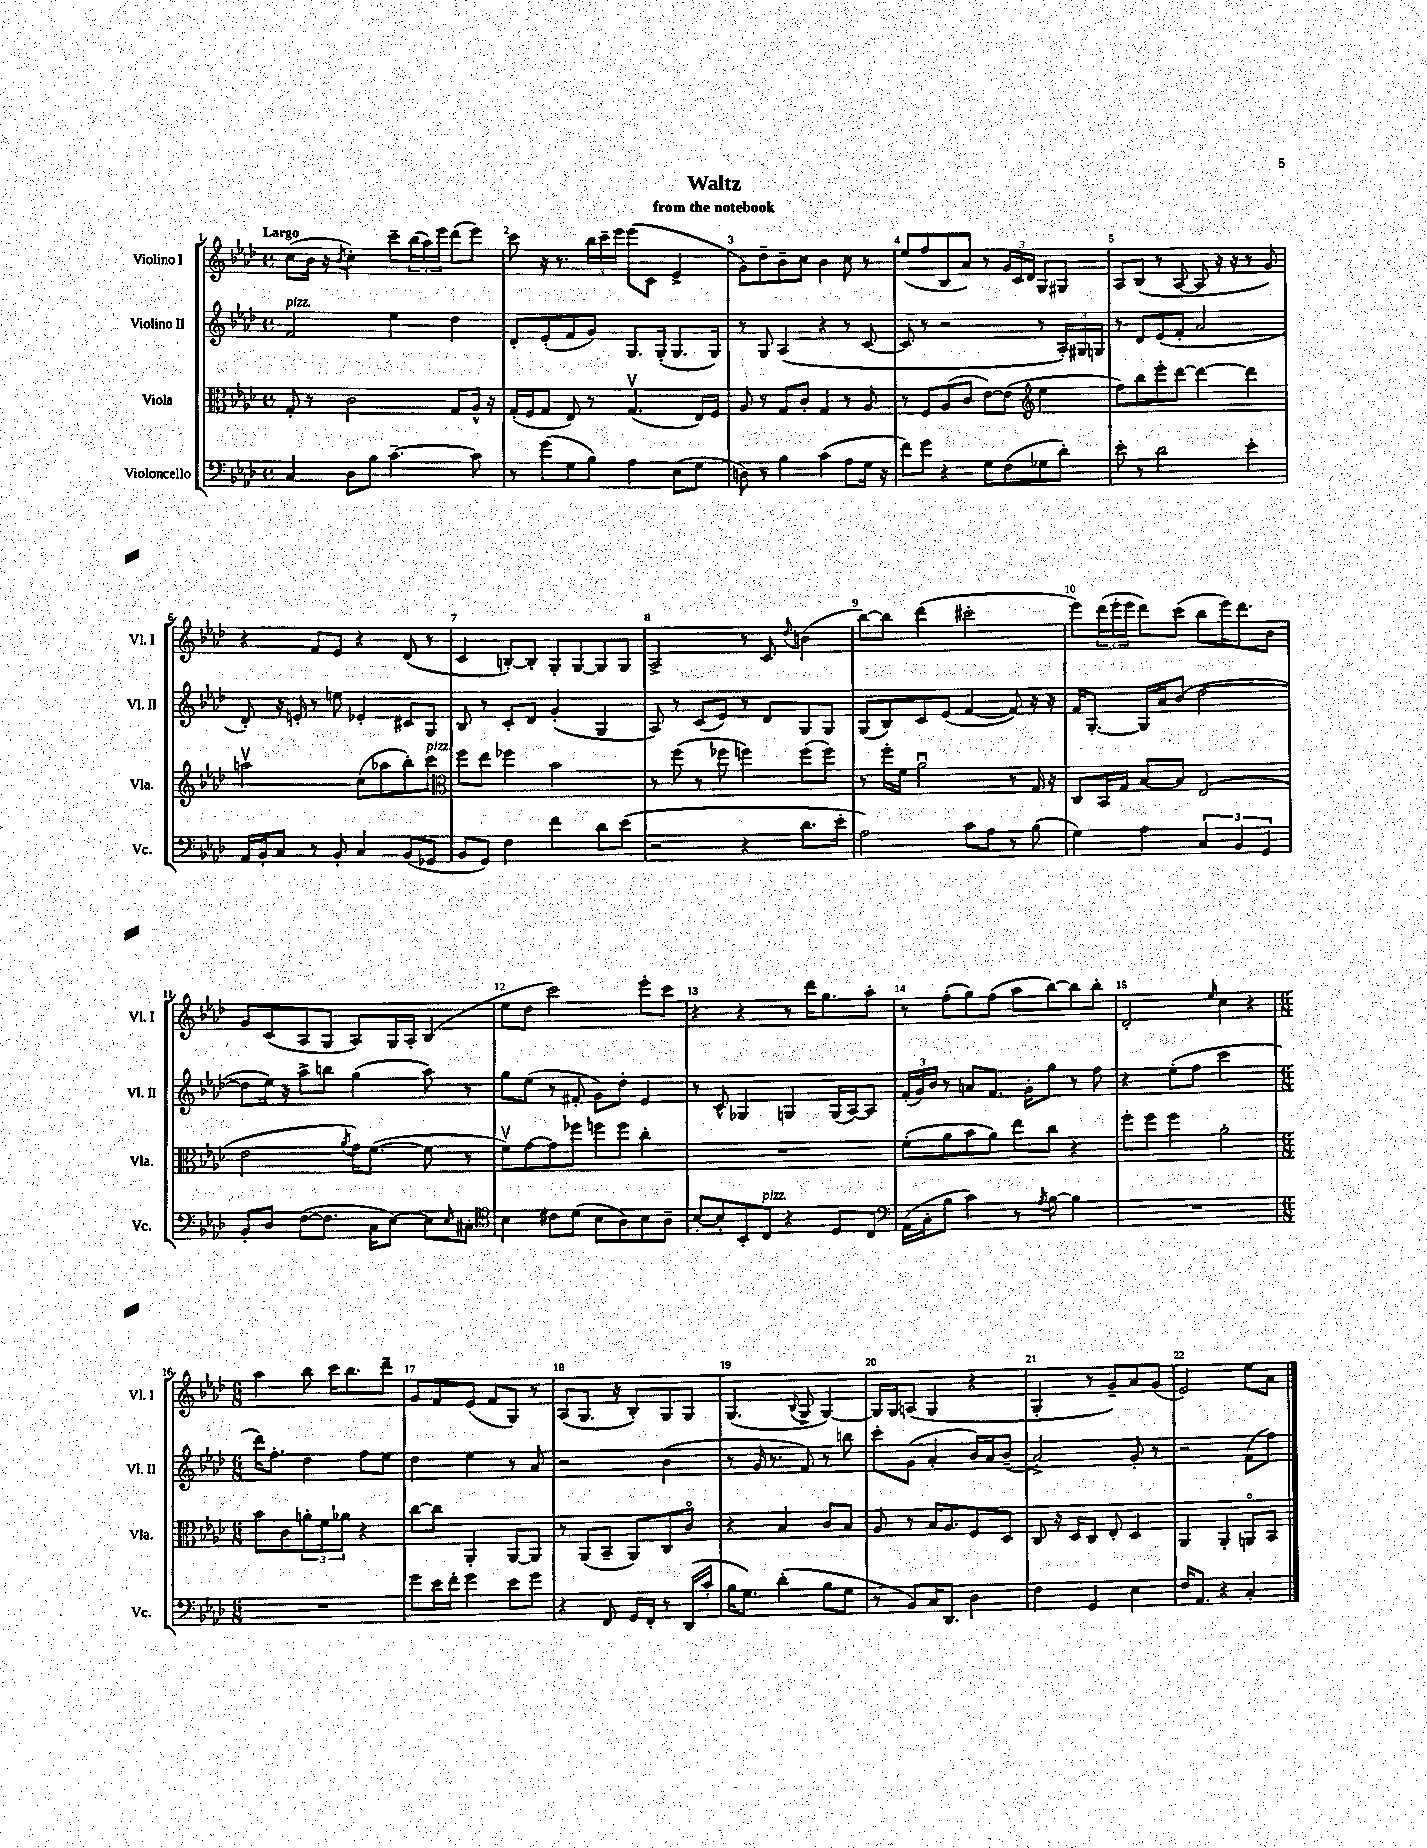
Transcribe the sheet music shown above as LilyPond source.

\header { title = "Waltz" subtitle = "from the notebook" }
<<
\new StaffGroup <<
\new Staff = "s0" \with { instrumentName = "Violino I" shortInstrumentName = "Vl. I" } {
    \clef treble \key aes \major \defaultTimeSignature \time 4/4 \tempo "Largo"
    c''8( bes'16 r16 \acciaccatura { bes'8 } c''4-.) c'''8-- \tuplet 3/2 { bes''16( aes''16) ees'''16 } des'''8( ees'''8) |
    c'''8 r16 r8. \tuplet 3/2 { bes''16 c'''16-- ees'''16 } ees'''8( c'8 ees'4-> |
    g'8) des''8-- bes'8-- c''8 bes'4 c''8 r8 |
    ees''8( f''8 bes8 aes'8) r8 \tuplet 3/2 { g'16 c'16 des'16 } g8 gis8 |
    aes8 bes8( r8 aes8~ aes8 r16 r16 r8 g'8) |
    r4 f'8 ees'8 r4 des'8( r8 |
    c'4 b8~-.) b8-. g8-. g8~ g8 g8 |
    aes2-> r8 c'8 \appoggiatura { des''8 } b'4( |
    bes''8~) bes''8 des'''4( cis'''2-. |
    ees'''8) \tuplet 3/2 { des'''16( ees'''16-. ees'''16 } des'''8) c'''8( bes''8 ees'''16) des'''8. bes'8 |
    g'8 c'8( aes8 g8 aes8) g16 aes16-. bes4( |
    ees''8 des''8 c'''2) ees'''8-. c'''8 |
    r4 r4 r8 des'''16 g''8. aes''8-. |
    r8 f''8-.( g''8) f''8( aes''8 bes''8~) bes''8 bes''8-. |
    des'2-. \grace { ees''16 } c''4 r4 |
    \numericTimeSignature \time 6/8 aes''4 bes''8 c'''16 bes''8. des'''8-- |
    g'8 f'8 ees'8( f'8 g8) r8 |
    aes8( g8. r16 bes8-.) g8 g8 |
    g4.( \appoggiatura { bes8 } g8-> g4~) |
    g16 g16 a8( g4 r4 |
    g4-. r8 g'8--) aes'8 g'8( |
    ees'2) ees''8 aes'8 \bar "|." |
}
\new Staff = "s1" \with { instrumentName = "Violino II" shortInstrumentName = "Vl. II" } {
    \clef treble \key aes \major \defaultTimeSignature \time 4/4
    f'2^\markup { \italic "pizz." } ees''4 des''4 |
    des'8-. ees'8-.( f'8 g'8) g8. g16-.( g8. g16) |
    r8 g8 aes4( r4 r8 c'8~ |
    c'8 r8 r2 r8 \tuplet 3/2 { aes16-.) gis16 g16 } |
    r8 des'8 ees'8( f'8-. aes'2 |
    des'8-.) r16 e'16-. r8 e''8 ees'4-. cis'8 g8 |
    bes8 r8 c'8-. des'8 g'4-.( g4 |
    aes8) r8 c'8( ees'8) r8 des'8 g8 g8 |
    g8( bes8) c'8 ees'8( f'4~ f'8) r16 r16 |
    f'16 g8.~-. g16 aes'16 bes'8( des''2~ |
    des''8 ees''16) r16 aes''8-> b''8 g''4( aes''8) r8 |
    g''8 ees''8( r8 fis'8-. g'8) des''8-. ees'4 |
    r8 c'8-^ ges4 g4 g16( aes16~) aes8 |
    \tuplet 3/2 { f'16-.( g'16) bes'16 } r8 a'8 f'8. g'16-. g''8 r8 f''8 |
    r4 ees''8-.( f''8 c'''2 |
    \numericTimeSignature \time 6/8 des'''16) f''8.-. des''4 f''8 ees''8 |
    des''4 ees''4 r8 aes'8 |
    r2 bes'4( |
    r8 g'16 r8. f'8) r8 b''8 |
    c'''8-. g'8( aes'4-. bes'16) aes'16 bes'8--( |
    aes'2->) g'8-. r8 |
    r2 f'8( f''8) \bar "|." |
}
\new Staff = "s2" \with { instrumentName = "Viola" shortInstrumentName = "Vla." } {
    \clef alto \key aes \major \defaultTimeSignature \time 4/4
    g8-. r8 c'2 g8 aes16-^ r16 |
    g16-.( f16 g8 ees8) r8 g4.\upbow( ees16) f16 |
    aes8 r8 g8 c'8-. g4 r8 aes8 |
    r8 f8 aes8( c'8 ees'8~) ees'8( \clef treble ees''4 |
    f''8) bes''8 ees'''8-. des'''8~ des'''4~ des'''4 |
    a''2\upbow c''8( aes''8 bes''8-.) c'''8^\markup { \italic "pizz." } |
    \clef alto f''8 ees''8 fes''4 bes'2 |
    r8 f''8( r8 fes''8 f''4) f''8( f''8) |
    r8 f''16-. f'16 aes'2\downbow r8 g16 r16 |
    c8 bes,16 g16 bes8~ bes8 ees2( |
    ees'2 \acciaccatura { aes'8 } g'16) f'8.~( f'8 r8 |
    f'8\upbow) g'8~ g'8 fes''8 f''8 f''8 c''4-. |
    R1 |
    f'8-.( aes'8 bes'8 aes'8) ees''8 c''8 r4 |
    f''8-. f''8 f''4 aes'2-. |
    \numericTimeSignature \time 6/8 bes'8 c'8 \tuplet 3/2 { a'8-. f'8 aes'8 } r4 |
    c''8~ c''8 aes,4-. aes,8~ aes,8 |
    r8 aes,8( bes,8-- aes,8) c8 c'8\flageolet |
    r4 bes4 c'8 bes8 |
    aes8 r8 bes16 aes8. f8 des8 |
    c8 r16 des16 c8 ees8-. des4 |
    aes,4 aes,4-. a,8\flageolet bes,8 \bar "|." |
}
\new Staff = "s3" \with { instrumentName = "Violoncello" shortInstrumentName = "Vc." } {
    \clef bass \key aes \major \defaultTimeSignature \time 4/4
    c4 des8 bes8 c'4.~-- c'8 |
    r8 g'8( g8 bes8) aes4 ees8( g8 |
    d8) r8 bes4 c'4( aes8 g16 r16 |
    f'8) g'8 r4 g8 f8( ges8 des'8-.) |
    ees'8-. r8 des'2 ees'4-. |
    aes,16 bes,16-. c8 r8 bes,8-. c4 bes,8( ges,8 |
    bes,8 g,8) f4 f'4 des'8 ees'8( |
    r2 r4 des'8. ees'16-. |
    aes2) c'8 aes8 r8 bes8( |
    g4) aes4 \tuplet 3/2 { c4 bes,4 g,4 } |
    bes,8-. des8 f8~( f8. c16 ees8~) ees8 \grace { ees16 } cis8-. |
    \clef tenor bes4 cis'8 des'8( bes8 aes8) bes8 aes8-- |
    bes8~-. bes8-. bes,8-. c8^\markup { \italic "pizz." } r4 des8 c8 |
    \clef bass aes,16( c16-. bes8 c'4) r8 \acciaccatura { aes8 } bes8~ bes4 |
    R1 |
    \numericTimeSignature \time 6/8 R2. |
    g'8 ees'16 f'16-. g'4 ees'8 g'8 |
    r4 f,8 g,16 f,16-. r8 des,16( c'16-. |
    bes16 g8.) des'4-.( bes8 g8 |
    r8 bes,8) c16 des,8. des4 |
    f4 g,4 ees4 |
    f16 aes,8. r4 c4-. \bar "|." |
}
>>
>>
\layout { \context { \Score \override BarNumber.break-visibility = ##(#f #t #t) barNumberVisibility = #all-bar-numbers-visible } }
